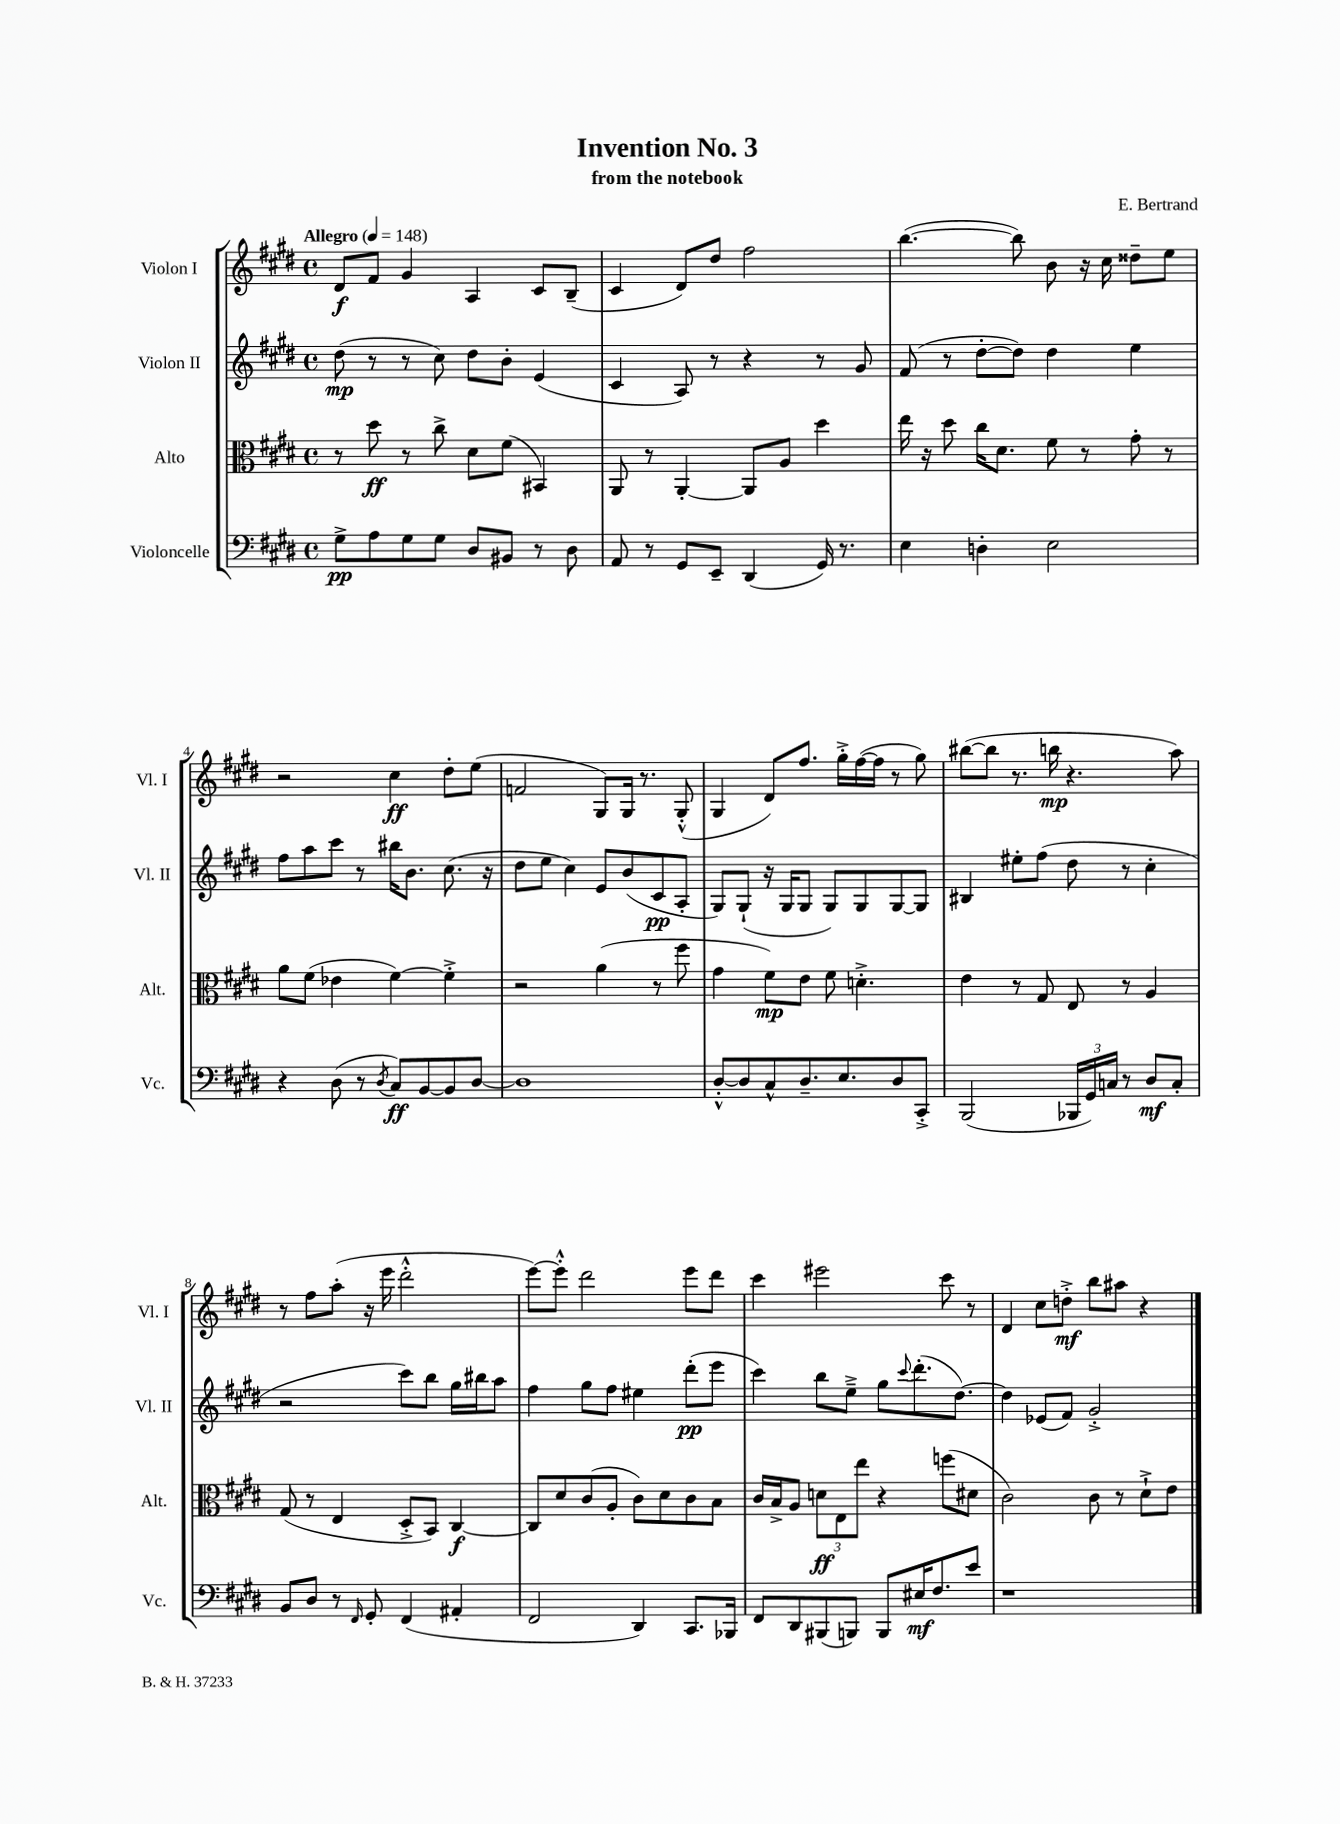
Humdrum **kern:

**kern	**dynam	**kern	**dynam	**kern	**dynam	**kern	**dynam
*part4	*part4	*part3	*part3	*part2	*part2	*part1	*part1
*staff4	*staff4	*staff3	*staff3	*staff2	*staff2	*staff1	*staff1
*I"Violoncelle	*	*I"Alto	*	*I"Violon II	*	*I"Violon I	*
*I'Vc.	*	*I'Alt.	*	*I'Vl. II	*	*I'Vl. I	*
*clefF4	*	*clefC3	*	*clefG2	*	*clefG2	*
*k[f#c#g#d#]	*	*k[f#c#g#d#]	*	*k[f#c#g#d#]	*	*k[f#c#g#d#]	*
*M4/4	*	*M4/4	*	*M4/4	*	*M4/4	*
*met(c)	*	*met(c)	*	*met(c)	*	*met(c)	*
*MM148	*	*MM148	*	*MM148	*	*MM148	*
=1	=1	=1	=1	=1	=1	=1	=1
!	!	!	!	!	!	!LO:TX:a:B:t=Allegro	!
8G#^\L	pp	8r	.	(8dd#\	mp	8d#/L	f
8A\	.	8dd#\	ff	8r	.	8f#/J	.
8G#\	.	8r	.	8r	.	4g#/	.
8G#\J	.	8cc#^\	.	8cc#\)	.	.	.
8D#/L	.	8d#\L	.	8dd#\L	.	4A/	.
8BB#X/J	.	(8f#\J	.	8b'\J	.	.	.
8r	.	4BB#X/)	.	(4e/	.	8c#/L	.
8D#\	.	.	.	.	.	(8B~/J	.
=2	=2	=2	=2	=2	=2	=2	=2
8AA/	.	8AA/	.	4c#/	.	4c#/	.
8r	.	8r	.	.	.	.	.
8GG#/L	.	[4AA'/	.	8A/)	.	8d#/L)	.
8EE~/J	.	.	.	8r	.	8dd#/J	.
(4DD#/	.	8AA/L]	.	4r	.	2ff#\	.
.	.	8A/J	.	.	.	.	.
16GG#/)	.	4dd#\	.	8r	.	.	.
8.r	.	.	.	.	.	.	.
.	.	.	.	8g#/	.	.	.
=3	=3	=3	=3	=3	=3	=3	=3
4E\	.	16ee\	.	(8f#/	.	([4.bb\	.
.	.	16r	.	.	.	.	.
.	.	8dd#\	.	8r	.	.	.
4Dn'\	.	16cc#\KL	.	[8dd#'\L	.	.	.
.	.	8.d#\J	.	.	.	.	.
.	.	.	.	8dd#\J])	.	8bb\])	.
2E\	.	8f#\	.	4dd#\	.	8b\	.
.	.	8r	.	.	.	16r	.
.	.	.	.	.	.	16cc#\	.
.	.	8g#'\	.	4ee\	.	8dd##X~\L	.
.	.	8r	.	.	.	8ee\J	.
!!LO:LB:g=z
=4	=4	=4	=4	=4	=4	=4	=4
4r	.	8a\L	.	8ff#\L	.	2r	.
.	.	(8f#\J	.	8aa\	.	.	.
(8D#\	.	4e-X\	.	8ccc#\J	.	.	.
8r	.	.	.	8r	.	.	.
8qD#/	.	.	.	.	.	.	.
8C#/L)	ff	[4f#\)	.	16bb#X\KL	.	4cc#\	ff
.	.	.	.	8.b\J	.	.	.
[8BB/	.	.	.	.	.	.	.
8BB/]	.	4f#'^\]	.	(8.cc#\	.	8dd#'\L	.
[8D#/J	.	.	.	.	.	(8ee\J	.
.	.	.	.	16r	.	.	.
=5	=5	=5	=5	=5	=5	=5	=5
1D#]	.	2r	.	8dd#\L	.	2fn/	.
.	.	.	.	8ee\J	.	.	.
.	.	.	.	4cc#\)	.	.	.
.	.	(4a\	.	8e/L	.	8G#/L)	.
.	.	.	.	(8b/	.	16G#/Jk	.
.	.	.	.	.	.	8.r	.
.	.	8r	.	8c#/	pp	.	.
.	.	8ff#\	.	8A'/J	.	(8G#'^^/	.
=6	=6	=6	=6	=6	=6	=6	=6
[8D#'^^/L	.	4g#\	.	8G#/L)	.	4G#/	.
8D#/]	.	.	.	(8G#`/J	.	.	.
8C#^^/	.	8f#\L)	mp	16r	.	8d#/L)	.
.	.	.	.	16G#/KL	.	.	.
8.D#~/	.	8e\J	.	8G#/J	.	8.ff#/J	.
.	.	8f#\	.	8G#/L)	.	.	.
8.E/	.	.	.	.	.	16gg#'^\LL	.
.	.	4.dn'^\	.	8G#/	.	([16ff#\	.
.	.	.	.	.	.	16ff#\JJ]	.
8D#/	.	.	.	[8G#/	.	8r	.
8CC#'^/J	.	.	.	8G#/J]	.	8gg#\)	.
=7	=7	=7	=7	=7	=7	=7	=7
(2BBB/	.	4e\	.	4B#X/	.	([8bb#X\L	.
.	.	.	.	.	.	8bb#\J]	.
.	.	8r	.	8ee#X'\L	.	8.r	.
.	.	8G#/	.	(8ff#\J	.	.	.
.	.	.	.	.	.	16bbn\	mp
24BBB-X/LL	.	8E/	.	8dd#\	.	4.r	.
24GG#/)	.	.	.	.	.	.	.
24Cn/JJ	.	.	.	.	.	.	.
8r	.	8r	.	8r	.	.	.
8D#/L	mf	4A/	.	4cc#'\	.	.	.
8C'/J	.	.	.	.	.	8aa\)	.
!!LO:LB:g=z
=8	=8	=8	=8	=8	=8	=8	=8
8BB/L	.	(8G#/	.	2r	.	8r	.
8D#/J	.	8r	.	.	.	8ff#\L	.
8r	.	4E/	.	.	.	(8aa'\J	.
16qqFF#/	.	.	.	.	.	.	.
8GG#'/	.	.	.	.	.	16r	.
.	.	.	.	.	.	16eee\	.
(4FF#/	.	8D#'^/L	.	8ccc#\L)	.	2ddd#'^^\	.
.	.	8BB/J)	.	8bb\J	.	.	.
4AA#X'/	.	[4C#/	f	16gg#\LL	.	.	.
.	.	.	.	16bb#X\J	.	.	.
.	.	.	.	8aa\J	.	.	.
=9	=9	=9	=9	=9	=9	=9	=9
2FF#/	.	8C#/L]	.	4ff#\	.	[8eee\L)	.
.	.	8d#/	.	.	.	8eee'^^\J]	.
.	.	(8c#/	.	8gg#\L	.	2ddd#\	.
.	.	8A'/J	.	8ff#\J	.	.	.
4DD#/)	.	8c#\L)	.	4ee#X\	.	.	.
.	.	8d#\	.	.	.	.	.
8.CC#/L	.	8c#\	.	(8ddd#'\L	pp	8eee\L	.
.	.	8B\J	.	8eee\J	.	8ddd#\J	.
16BBB-X/Jk	.	.	.	.	.	.	.
=10	=10	=10	=10	=10	=10	=10	=10
8FF#/L	.	16c#/LL	.	4ccc#\)	.	4ccc#\	.
.	.	16B^/J	.	.	.	.	.
8DD#/	.	8A/J	.	.	.	.	.
(8BBB#X/	.	12dn\L	ff	8bb\L	.	2eee#X\	.
.	.	12E\	.	.	.	.	.
8BBBn/J)	.	.	.	8ee~^\J	.	.	.
.	.	12ee\J	.	.	.	.	.
8BBB/L	.	4r	.	8gg#\L	.	.	.
.	.	.	.	8qqccc#/	.	.	.
16E#X/K	mf	.	.	(8.ddd#'\	.	.	.
8.F#/	.	.	.	.	.	.	.
.	.	(8ffn\L	.	.	.	8ccc#\	.
.	.	.	.	[8.dd#\J)	.	.	.
8e/J	.	8d#X\J	.	.	.	8r	.
=11	=11	=11	=11	=11	=11	=11	=11
1r	.	2c#\)	.	4dd#\]	.	4d#/	.
.	.	.	.	(8e-X/L	.	8cc#\L	.
.	.	.	.	8f#/J)	.	8ddn'^\J	mf
.	.	8c#\	.	2g#'^/	.	8bb\L	.
.	.	8r	.	.	.	8aa#X\J	.
.	.	8d#`^\L	.	.	.	4r	.
.	.	8e\J	.	.	.	.	.
==	==	==	==	==	==	==	==
*-	*-	*-	*-	*-	*-	*-	*-
